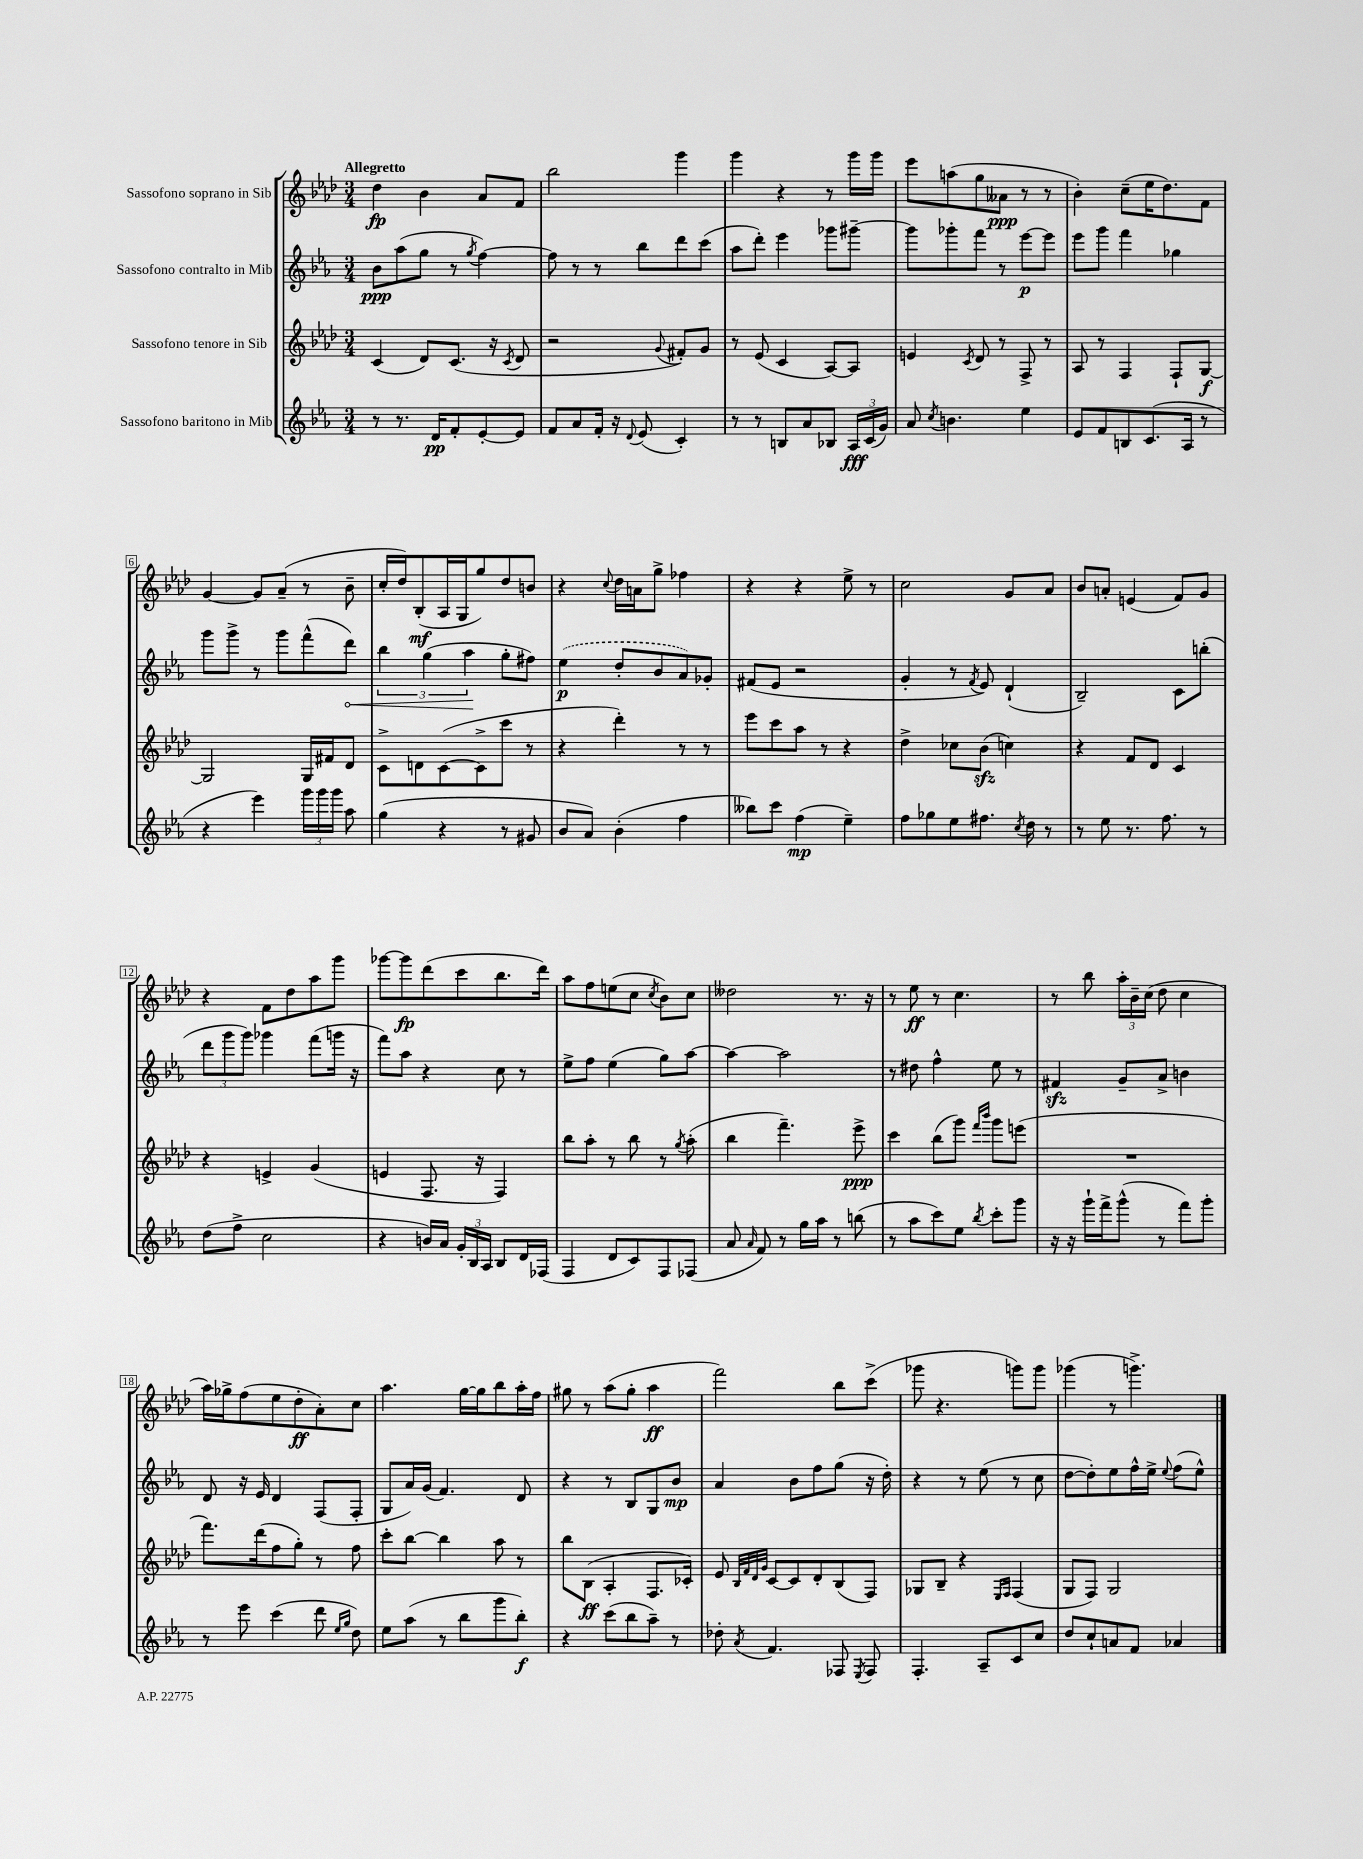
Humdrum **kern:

**kern	**dynam	**kern	**dynam	**kern	**dynam	**kern	**dynam
*part4	*part4	*part3	*part3	*part2	*part2	*part1	*part1
*staff4	*staff4	*staff3	*staff3	*staff2	*staff2	*staff1	*staff1
*I"Sassofono baritono in Mib	*	*I"Sassofono tenore in Sib	*	*I"Sassofono contralto in Mib	*	*I"Sassofono soprano in Sib	*
*clefG2	*	*clefG2	*	*clefG2	*	*clefG2	*
*k[b-e-a-]	*	*k[b-e-a-d-]	*	*k[b-e-a-]	*	*k[b-e-a-d-]	*
*M3/4	*	*M3/4	*	*M3/4	*	*M3/4	*
=1	=1	=1	=1	=1	=1	=1	=1
!	!	!	!	!	!	!LO:TX:a:B:t=Allegretto	!
8r	.	(4c/	.	8b-\L	ppp	4dd-\	fp
8.r	.	.	.	(8aa-\	.	.	.
.	.	8d-/L)	.	8gg\J	.	4b-\	.
16d/KL	pp	.	.	.	.	.	.
8f'/	.	(8.c/J	.	8r	.	.	.
.	.	.	.	8qgg/	.	.	.
[8e-'/	.	.	.	[4ff\)	.	8a-/L	.
.	.	16r	.	.	.	.	.
.	.	8qc/	.	.	.	.	.
8e-/J]	.	8d-/	.	.	.	8f/J	.
=2	=2	=2	=2	=2	=2	=2	=2
8f/L	.	2r	.	8ff\]	.	2bb-\	.
8a-/	.	.	.	8r	.	.	.
16f'/Jk	.	.	.	8r	.	.	.
16r	.	.	.	.	.	.	.
8qqd/	.	.	.	.	.	.	.
(8e-/	.	.	.	8bb-\L	.	.	.
.	.	8qqg/	.	.	.	.	.
4c'/)	.	8f#X'/L)	.	8ddd\	.	4ggg\	.
.	.	8g/J	.	(8ccc\J	.	.	.
=3	=3	=3	=3	=3	=3	=3	=3
8r	.	8r	.	8aa-\L	.	4ggg\	.
8r	.	(8e-/	.	8ddd'\J)	.	.	.
8Bn/L	.	4c/	.	4eee-\	.	4r	.
8a-/	.	.	.	.	.	.	.
8B-X/J	.	[8A-/L)	.	8ggg-X\L	.	8r	.
24A-/LL	fff	8A-/J]	.	[8ggg#X~\J	.	16ggg\LL	.
(24c/	.	.	.	.	.	.	.
.	.	.	.	.	.	16ggg\JJ	.
24g/JJ)	.	.	.	.	.	.	.
=4	=4	=4	=4	=4	=4	=4	=4
8a-/	.	4en/	.	8ggg#\L]	.	8eee-\L	.
8qcc/	.	.	.	.	.	.	.
4.bn\	.	.	.	8ggg-X'\	.	(8aan\	.
.	.	8qc/	.	.	.	.	.
.	.	8d-/	.	8fff\J	.	8gg\	.
.	.	8r	.	8r	.	8a--X\J	ppp
4ee-\	.	8F^/	.	[8eee-\L	p	8r	.
.	.	8r	.	8eee-\J]	.	8r	.
=5	=5	=5	=5	=5	=5	=5	=5
8e-/L	.	8A-/	.	8eee-\L	.	4b-'\)	.
8f/	.	8r	.	8ggg\J	.	.	.
8Bn/	.	4F/	.	4fff\	.	(8cc~\L	.
(8.c/	.	.	.	.	.	16ee-\K	.
.	.	.	.	.	.	8.dd-\)	.
.	.	8F`/L	.	4gg-X\	.	.	.
16A-/Jk	.	.	.	.	.	.	.
8r	.	[8G/J	f	.	.	8f\J	.
!!LO:LB:g=z
=6	=6	=6	=6	=6	=6	=6	=6
4r	.	2G/]	.	8ggg\L	.	[4g/	.
.	.	.	.	8ggg^\J	.	.	.
4eee-\)	.	.	.	8r	.	8g/L]	.
.	.	.	.	8ggg\L	.	(8a-~/J	.
24ggg\LL	.	16G/LL	.	(8fff^^\	.	8r	.
24ggg\	.	.	.	.	.	.	.
.	.	16f#X/J	.	.	.	.	.
24ggg\JJ	.	.	.	.	.	.	.
!	!	!	!	!	!LO:HP:b	!	!
8aa-\	.	8d-/J	.	8ddd\J)	<	8b-~\	.
=7	=7	=7	=7	=7	=7	=7	=7
(4gg\	.	8c^\L	.	6bb-\	.	16cc'/LL	.
.	.	.	.	.	.	16dd-/J)	.
.	.	8dn\	.	.	.	(8B-'/	mf
.	.	.	.	(6gg\	.	.	.
4r	.	([8c\	.	.	.	16A-/L	.
.	.	.	.	.	.	16G/J	.
.	.	.	.	6aa-\	.	.	.
.	.	8c^\]	.	.	.	8gg/)	.
8r	.	8ccc\J	.	8gg'\L	[	8dd-/	.
8g#X/	.	8r	.	8ff#X\J)	.	8bn/J	.
=8	=8	=8	=8	=8	=8	=8	=8
8b-/L	.	4r	.	(4ee-\	p	4r	.
8a-/J)	.	.	.	.	.	.	.
.	.	.	.	.	.	8qqcc/	.
(4b-'\	.	4ddd-'\)	.	8dd'/L	.	16dd-\LL	.
.	.	.	.	.	.	16an\J	.
.	.	.	.	8b-/	.	8gg^\J	.
4ff\	.	8r	.	8a-/)	.	4ff-X\	.
.	.	8r	.	8g-X'/J	.	.	.
=9	=9	=9	=9	=9	=9	=9	=9
8bb--X\L)	.	8eee-\L	.	(8f#X/L	.	4r	.
8ccc\J	.	8ccc\	.	8e-/J	.	.	.
(4ff\	mp	8aa-\J	.	2r	.	4r	.
.	.	8r	.	.	.	.	.
4ee-~\)	.	4r	.	.	.	8ee-^\	.
.	.	.	.	.	.	8r	.
=10	=10	=10	=10	=10	=10	=10	=10
8ff\L	.	4dd-^\	.	4g'/	.	2cc\	.
8gg-X\	.	.	.	.	.	.	.
8ee-\	.	8cc-X\L	.	8r	.	.	.
.	.	.	.	8qf/	.	.	.
8.ff#X\J	.	(8b-zz\J	.	8e-/)	.	.	.
.	.	4ccn\)	.	(4d`/	.	8g/L	.
8qcc/	.	.	.	.	.	.	.
16dd\	.	.	.	.	.	.	.
8r	.	.	.	.	.	8a-/J	.
=11	=11	=11	=11	=11	=11	=11	=11
8r	.	4r	.	2B-~/)	.	8b-/L	.
8ee-\	.	.	.	.	.	8an'/J	.
8.r	.	8f/L	.	.	.	(4en/	.
.	.	8d-/J	.	.	.	.	.
8.ff\	.	.	.	.	.	.	.
.	.	4c/	.	8c\L	.	8f/L)	.
8r	.	.	.	(8bbn'\J	.	8g/J	.
!!LO:LB:g=z
=12	=12	=12	=12	=12	=12	=12	=12
(8dd\L	.	4r	.	12ddd\L	.	4r	.
.	.	.	.	12ggg\	.	.	.
8ff^\J	.	.	.	.	.	.	.
.	.	.	.	12ggg\J)	.	.	.
2cc\	.	4en^/	.	4ggg-X\	.	8f\L	.
.	.	.	.	.	.	8dd-\	.
.	.	(4g/	.	(8fff\L	.	8aa-\	.
.	.	.	.	16gggn\Jk	.	8ggg\J	.
.	.	.	.	16r	.	.	.
=13	=13	=13	=13	=13	=13	=13	=13
4r	.	4en/	.	8fff\L)	.	[8ggg-X\L	.
.	.	.	.	8aa-\J	.	8ggg-\]	fp
16bn/LL)	.	8.F/	.	4r	.	(8ddd-\	.
16a-/JJ	.	.	.	.	.	.	.
24g'/LL	.	.	.	.	.	8ccc\	.
24B-/	.	.	.	.	.	.	.
.	.	16r	.	.	.	.	.
24A-/JJ	.	.	.	.	.	.	.
8B-/L	.	4F/)	.	8cc\	.	8.bb-\	.
16d/L	.	.	.	8r	.	.	.
(16F-X/JJ	.	.	.	.	.	16ddd-\Jk)	.
=14	=14	=14	=14	=14	=14	=14	=14
4F/	.	8bb-\L	.	8ee-^\L	.	8aa-\L	.
.	.	8aa-'\J	.	8ff\J	.	8ff\	.
8d/L	.	8r	.	(4ee-\	.	(8een\	.
8c/)	.	8bb-\	.	.	.	8cc\J	.
.	.	.	.	.	.	8qcc/	.
8F/	.	8r	.	8gg\L)	.	8b-\L)	.
.	.	8qgg/	.	.	.	.	.
(8F-X/J	.	(8aa-'\	.	[8aa-\J	.	8cc\J	.
=15	=15	=15	=15	=15	=15	=15	=15
8a-/	.	4bb-\	.	4aa-\_	.	2dd--X\	.
16qqa-/	.	.	.	.	.	.	.
8f/)	.	.	.	.	.	.	.
8r	.	4.fff~\)	.	2aa-\]	.	.	.
16gg\LL	.	.	.	.	.	.	.
16aa-\JJ	.	.	.	.	.	.	.
8r	.	.	.	.	.	8.r	.
(8bbn\	.	8eee-^\	ppp	.	.	.	.
.	.	.	.	.	.	16r	.
=16	=16	=16	=16	=16	=16	=16	=16
8r	.	4ccc\	.	8r	.	8r	.
8aa-\L	.	.	.	8dd#X\	.	8ee-\	ff
8ccc\)	.	(8bb-\L	.	4ff^^\	.	8r	.
8ee-\J	.	8ggg\J)	.	.	.	4.cc\	.
.	.	16qqfff/LL	.	.	.	.	.
8qbb-/	.	16qqbbb-/JJ	.	.	.	.	.
8ccc'\L	.	8ggg\L	.	8ee-\	.	.	.
8ggg\J	.	(8eeen\J	.	8r	.	.	.
=17	=17	=17	=17	=17	=17	=17	=17
16r	.	2.r	.	4f#Xzz/	.	8r	.
16r	.	.	.	.	.	.	.
16ggg`\LL	.	.	.	.	.	8bb-\	.
16fff^\J	.	.	.	.	.	.	.
(8ggg^^\J	.	.	.	8g~/L	.	24aa-'\LL	.
.	.	.	.	.	.	24b-~\	.
.	.	.	.	.	.	(24cc\JJ	.
8r	.	.	.	8a-^/J	.	8dd-\	.
8fff\L)	.	.	.	4bn\	.	4cc\	.
8ggg'\J	.	.	.	.	.	.	.
!!LO:LB:g=z
=18	=18	=18	=18	=18	=18	=18	=18
8r	.	8.fff\L)	.	8d/	.	16aa-\LL)	.
.	.	.	.	.	.	16gg-X^\J	.
8eee-\	.	.	.	16r	.	(8ff\	.
.	.	(16ddd-\k	.	16e-/	.	.	.
(4ccc\	.	8ff\	.	4d/	.	8ee-\	.
.	.	8gg'\J)	.	.	.	8dd-'\	ff
8ddd\	.	8r	.	(8F/L	.	8a-'\)	.
16qqee-/LL	.	.	.	.	.	.	.
16qqgg/JJ	.	.	.	.	.	.	.
8dd\)	.	8ff\	.	8F'/J	.	8cc\J	.
=19	=19	=19	=19	=19	=19	=19	=19
8ee-\L	.	8ccc'\L	.	8G/L	.	4.aa-\	.
(8aa-\J	.	[8bb-\J	.	16a-/L)	.	.	.
.	.	.	.	(16g/JJ	.	.	.
8r	.	4bb-\]	.	4.f/)	.	.	.
8bb-\L	.	.	.	.	.	[16gg\LL	.
.	.	.	.	.	.	16gg\J]	.
8ggg\	.	8aa-\	.	.	.	8bb-\	.
8bb-'\J)	f	8r	.	8d/	.	16aa-'\L	.
.	.	.	.	.	.	16ff\JJ	.
=20	=20	=20	=20	=20	=20	=20	=20
4r	.	8bb-\L	.	4r	.	8gg#X\	.
.	.	(8B-\J	ff	.	.	8r	.
(8ccc\L	.	4A-'/	.	8r	.	(8aa-\L	.
8bb-\	.	.	.	8B-/L	.	8gg#'\J	.
8aa-~\J)	.	8.F/L	.	8G/	.	4aa-\	ff
8r	.	.	.	8b-/J	mp	.	.
.	.	16c-X'/Jk)	.	.	.	.	.
=21	=21	=21	=21	=21	=21	=21	=21
8dd-X'\	.	8e-/	.	4a-/	.	2fff\)	.
.	.	32qqB-/LLL	.	.	.	.	.
.	.	32qqf/	.	.	.	.	.
.	.	32qqd-/	.	.	.	.	.
8qa-/	.	32qqg/JJJ	.	.	.	.	.
4.f/	.	[8c/L	.	.	.	.	.
.	.	8c/]	.	8b-\L	.	.	.
.	.	8d-'/	.	8ff\	.	.	.
8F-X/	.	(8B-/	.	(8gg\J	.	8bb-\L	.
8qE-/	.	.	.	.	.	.	.
8F-/	.	8F/J)	.	16r	.	(8ccc^\J	.
.	.	.	.	16dd'\)	.	.	.
=22	=22	=22	=22	=22	=22	=22	=22
4.F'/	.	8G-X/L	.	4r	.	8ggg-X\	.
.	.	8B-~/J	.	.	.	4.r	.
.	.	4r	.	8r	.	.	.
8A-~/L	.	.	.	(8ee-\	.	.	.
.	.	16qqE-/LL	.	.	.	.	.
.	.	16qqF/JJ	.	.	.	.	.
8c/	.	(4F/	.	8r	.	8gggn\L)	.
8cc/J	.	.	.	8cc\	.	8ggg\J	.
=23	=23	=23	=23	=23	=23	=23	=23
8dd/L	.	8G/L	.	[8dd\L	.	(4ggg-X\	.
8cc`/	.	8F/J)	.	8dd'\])	.	.	.
8an/	.	2G/	.	8ee-\	.	8r	.
8f/J	.	.	.	16ff^^\L	.	4.gggn^\)	.
.	.	.	.	16ee-^\JJ	.	.	.
.	.	.	.	8qqee-/	.	.	.
4a-X/	.	.	.	(8ff\L	.	.	.
.	.	.	.	8ee-^^\J)	.	.	.
==	==	==	==	==	==	==	==
*-	*-	*-	*-	*-	*-	*-	*-
